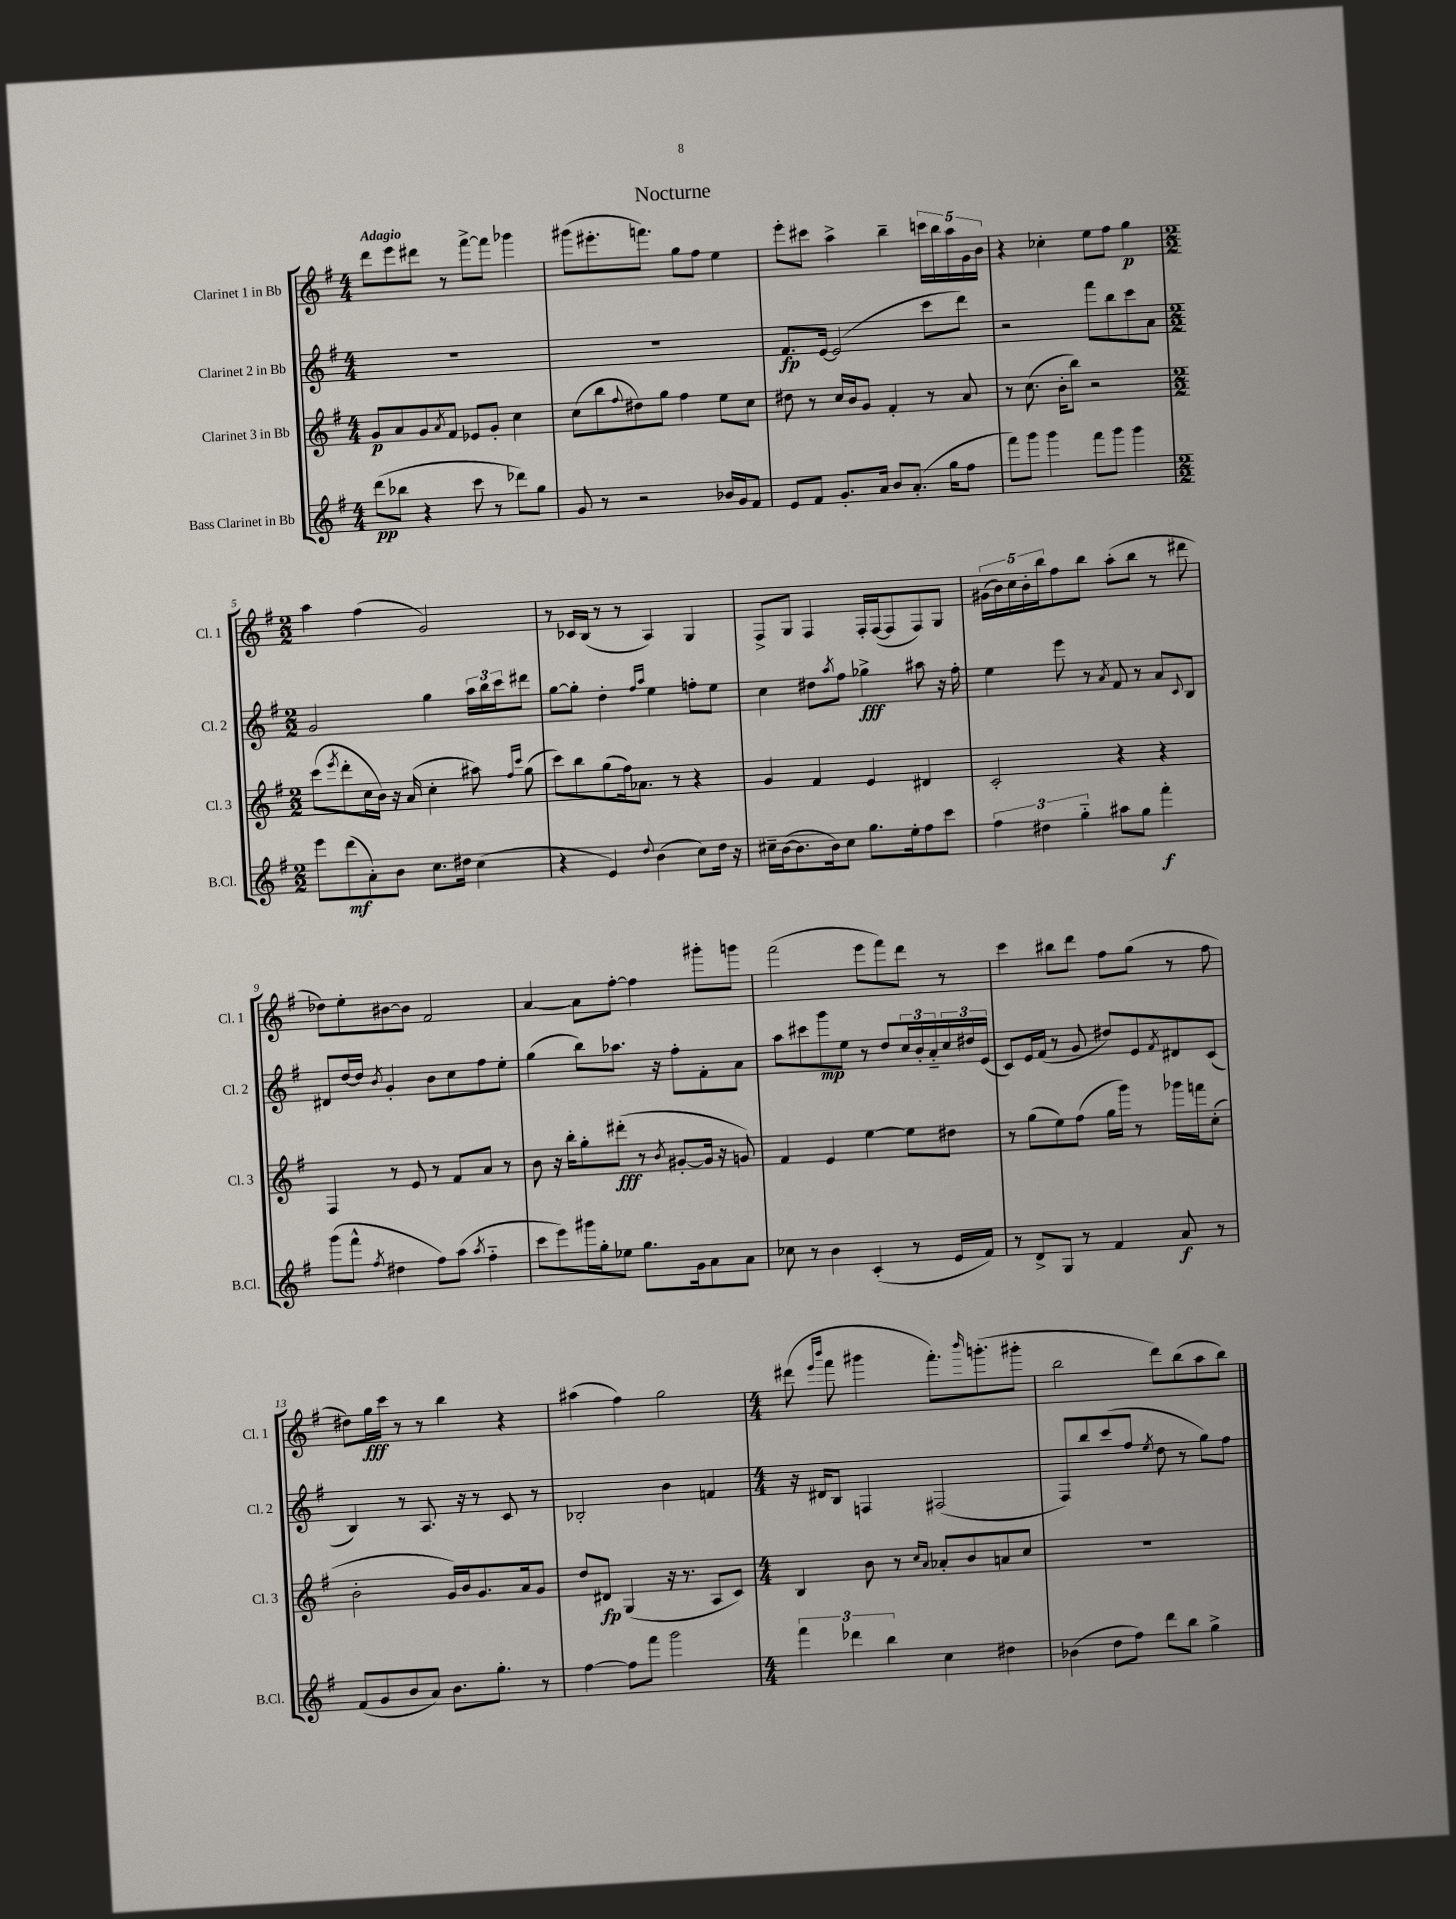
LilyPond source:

\header { title = "Nocturne" }
<<
\new StaffGroup <<
\new Staff = "s0" \with { instrumentName = "Clarinet 1 in Bb" shortInstrumentName = "Cl. 1" } {
    \clef treble \key g \major \numericTimeSignature \time 4/4 \tempo "Adagio"
    d'''8 e'''8 dis'''8 r8 fis'''8~-> fis'''8 ges'''4 |
    gis'''8( eis'''8.-. f'''8.) g''8 fis''8 e''4 |
    e'''8-. cis'''8 a''4-> b''4-- \tuplet 5/4 { c'''16 b''16 a''16 g'16 b'16 } |
    r4 ces''4-. e''8 fis''8 g''4\p |
    \numericTimeSignature \time 2/2 a''4 fis''4( g'2) |
    r8 ces'16 b16( r8 r8 a4) g4 |
    fis8-> g8 fis4 fis16-. fis16~( fis8 fis8) g8 |
    \tuplet 5/4 { gis'16( b'16) c''16 b'16-. b''16 } fis''8 b''8 a''8-.( b''8 r8 dis'''8 |
    des''8) e''8-. bis'8~ bis'8 fis'2 |
    a'4~ a'8 fis''8~-. fis''4 gis'''8-. g'''8 |
    fis'''2( e'''8 fis'''8) d'''8 r8 |
    c'''4 bis''8 d'''8 fis''8 g''8( r8 fis''8 |
    dis''8) g''16\fff c'''16 r8 r8 b''4 r4 |
    ais''4( fis''4) g''2 |
    \numericTimeSignature \time 4/4 dis'''8( \grace { e'''16 b'''16 } fis'''8 gis'''4 fis'''8.-.) \grace { b'''16 } g'''8.-.( gis'''8-. |
    b''2 d'''8) b''8( a''8 b''8) \bar "|." |
}
\new Staff = "s1" \with { instrumentName = "Clarinet 2 in Bb" shortInstrumentName = "Cl. 2" } {
    \clef treble \key g \major \numericTimeSignature \time 4/4
    R1 |
    R1 |
    fis'8.\fp e'16~ e'2( c'''8 d'''8) |
    r2 fis'''8 b''8 c'''8 a'8 |
    \numericTimeSignature \time 2/2 g'2 g''4 \tuplet 3/2 { a''16 b''16 c'''16 } dis'''8 |
    g''8~ g''8-. d''4-. \grace { fis''16 a''16 } e''4 f''8-. e''8 |
    c''4 dis''8 \acciaccatura { a''8 } fis''8 ges''4->\fff ais''8 r16 fis''16-. |
    e''4 e'''8 r8 \acciaccatura { a'8 } fis'8 r8 a'8 \appoggiatura { c'8 } b8 |
    dis'8 d''16~ d''16 \acciaccatura { b'8 } g'4-. b'8 c''8 fis''8 e''8-. |
    g''4( b''8) aes''8. r16 fis''8-. fis'8-. a'8 |
    a''8 cis'''8 g'''8\mp e''8 r8 d''8 \tuplet 3/2 { c''16 b'16-. a'16-_ } \tuplet 3/2 { c''16 dis''16 e'16( } |
    c'8) e'16 fis'16( r8 g'8 dis''8) e'8 \acciaccatura { fis'8 } dis'8 c'8( |
    b4) r8 a8. r16 r8 c'8 r8 |
    bes2-. b'4 f'4 |
    \numericTimeSignature \time 4/4 r16 dis'16 b8 f4 fis2( |
    fis8) b''8 c'''8( fis''8 \acciaccatura { e''8 } d''8 r8 g''8) fis''8 \bar "|." |
}
\new Staff = "s2" \with { instrumentName = "Clarinet 3 in Bb" shortInstrumentName = "Cl. 3" } {
    \clef treble \key g \major \numericTimeSignature \time 4/4
    g'8\p a'8 g'8 \acciaccatura { a'8 } fis'8 ees'8 g'8-. c''4 |
    c''8( b''8 \appoggiatura { fis''8 } dis''8) g''8 fis''4 e''8 c''8 |
    dis''8 r8 c''16 b'16 g'8 fis'4-. r8 a'8 |
    r8 c''8.( b'16-. b''8) r2 |
    \numericTimeSignature \time 2/2 c'''8( \acciaccatura { e'''8 } d'''8-. c''16 b'16) r16 a'16( c''4-. ais''8) \grace { fis''16 c'''16 } g''8( |
    c'''8) b''8 g''8( fis''16) aes'8. r8 r4 |
    g'4 fis'4 e'4 dis'4 |
    c'2-. r4 r4 |
    fis4 r8 e'8 r8 fis'8 a'8 r8 |
    b'8 r16 b''16-. g''8-. dis'''8-.\fff( r8 \acciaccatura { b'8 } gis'8~-. gis'16 r16 g'8) |
    fis'4 e'4 e''4~ e''8 dis''8 |
    r8 g''8( e''8) fis''8( g''16 g'''16) r8 ges'''16 f'''16 c''8-.( |
    b'2-. g'16) b'16 g'8. a'16 g'8 |
    d''8 dis'8\fp g4( r16 r8. a8 c'8) |
    \numericTimeSignature \time 4/4 b4 b'8 r8 \grace { c''16 a'16 } aes'8-. b'8 a'8 c''8 |
    R1 \bar "|." |
}
\new Staff = "s3" \with { instrumentName = "Bass Clarinet in Bb" shortInstrumentName = "B.Cl." } {
    \clef treble \key g \major \numericTimeSignature \time 4/4
    d'''8\pp( bes''8 r4 c'''8 r8 des'''8) g''8 |
    g'8 r8 r2 bes'16 g'16 fis'8 |
    e'8 fis'8 g'8.-. a'16 b'8 a'8.-.( g''16 fis''8 |
    fis'''8) g'''8 g'''4 fis'''8 g'''8 g'''4 |
    \numericTimeSignature \time 2/2 e'''8 d'''8\mf( a'8-.) b'8 c''8. dis''16 c''4( |
    r4 e'4) \appoggiatura { d''8 } b'4( c''8) d''16 r16 |
    cis''16-- b'16~( b'8. b'16) cis''8 g''8. e''16-. fis''8 c'''8 |
    \tuplet 3/2 { fis''4 dis''4 g''4-_ } ais''8 g''8 fis'''4-.\f |
    g'''8( fis'''8-^ \acciaccatura { fis''8 } dis''4 fis''8) a''8( \acciaccatura { a''8 } fis''4-_ |
    c'''8 e'''8) gis'''16 g''16-. ees''8 g''8. g'16 a'8 a'8 |
    ces''8 r8 b'4 c'4-.( r8 e'16 fis'16) |
    r8 d'8-> g8 r8 fis'4 a'8\f r8 |
    fis'8( g'8 b'8 a'8) b'8. g''8.-. r8 |
    fis''4~ fis''8 fis'''8 g'''2 |
    \numericTimeSignature \time 4/4 \tuplet 3/2 { fis'''4 des'''4 b''4 } c''4 dis''4 |
    bes'4( d''8 fis''8) d'''8 b''8 g''4-> \bar "|." |
}
>>
>>
